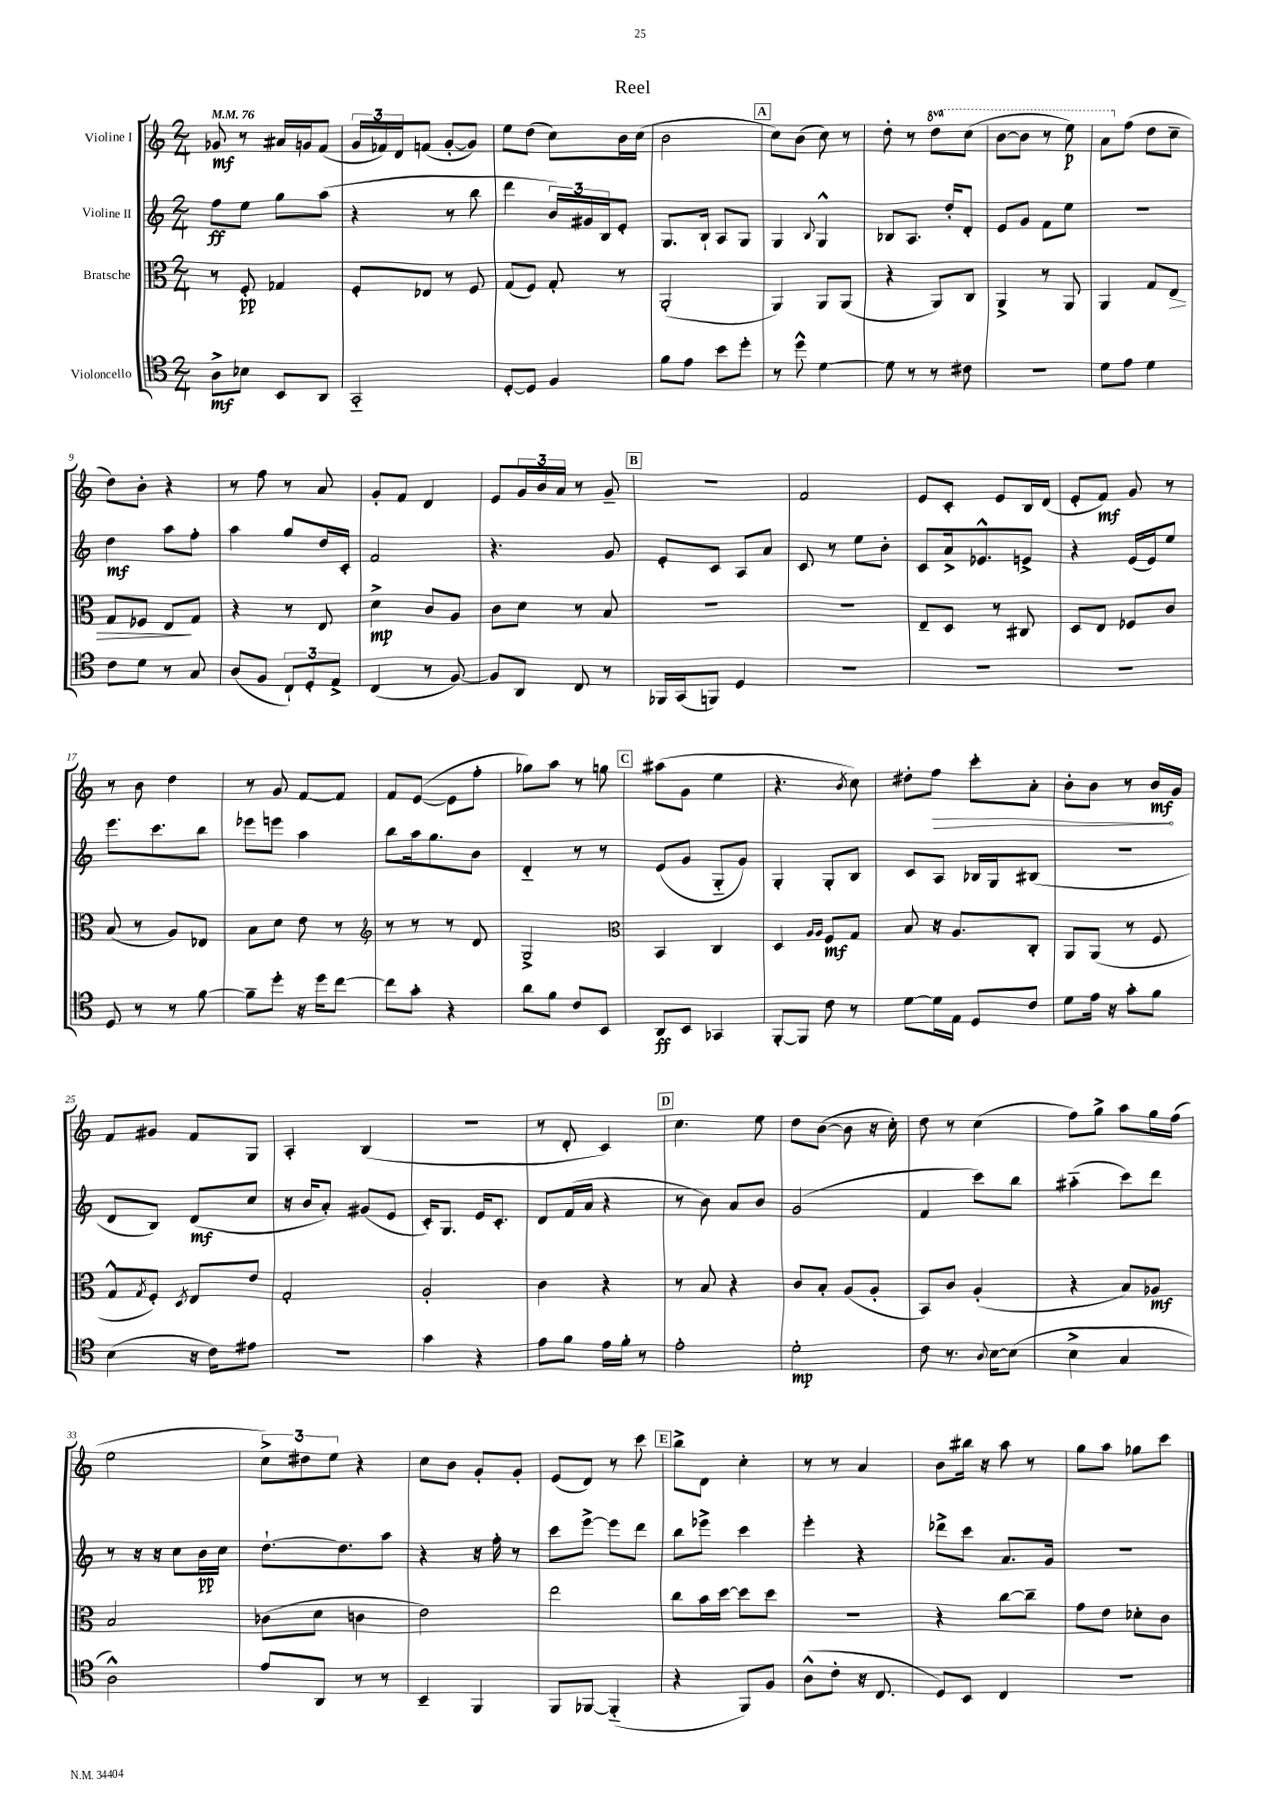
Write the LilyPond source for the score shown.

\header { title = "Reel" }
<<
\new StaffGroup <<
\new Staff = "s0" \with { instrumentName = "Violine I" } {
    \clef treble \key c \major \numericTimeSignature \time 2/4 \set Staff.ottavationMarkups = #ottavation-simple-ordinals \tempo 4 = 76
    ges'8\mf r8 ais'16 g'16 f'8( |
    \tuplet 3/2 { g'16 fes'16) d'16 } f'8( g'8~-. g'8) |
    e''8 d''8( c''8) b'16 c''16( |
    b'2 |
    \mark \markup { \box "A" } c''8) b'8( c''8) r8 |
    d''8-. r8 \ottava #1 d'''8 c'''8( |
    b''8~ b''8 r8 e'''8\p) |
    a''8 \ottava #0 f''8( d''8 c''8-- |
    d''8) b'8-. r4 |
    r8 f''8 r8 a'8 |
    g'8-. f'8 d'4 |
    e'8 \tuplet 3/2 { g'16 b'16 a'16 } r8 g'8-- |
    \mark \markup { \box "B" } R2 |
    f'2 |
    e'8 c'8-. e'8 b16 d'16( |
    e'8-. f'8\mf) g'8 r8 |
    r8 b'8 d''4 |
    r8 g'8 f'8~ f'8 |
    f'8 e'8~( e'8 f''8-. |
    ges''8) a''8 r8 g''8 |
    \mark \markup { \box "C" } ais''8( g'8 e''4 |
    r4. \acciaccatura { b'8 } c''8) |
    dis''8-. \once \override Hairpin.circled-tip = ##t f''8\> c'''8-. a'8-. |
    b'8-. b'8 r8 b'16\mf\! g'16 |
    f'8 gis'8 f'8 g8 |
    a4-. b4( |
    r2 |
    r8 d'8-. c'4) |
    \mark \markup { \box "D" } c''4. e''8 |
    d''8 b'8~( b'8 r16 c''16-.) |
    d''8 r8 c''4( |
    f''8) g''8-> a''8 g''16 f''16( |
    e''2 |
    \tuplet 3/2 { c''8->) dis''8 e''8 } r4 |
    c''8 b'8 g'8-. g'8-. |
    e'8( d'8) r8 c'''8 |
    \mark \markup { \box "E" } b''8-> d'8 c''4-. |
    r8 r8 a'4 |
    b'8 bis''16 r16 a''8 r8 |
    g''8 a''8 ges''8 c'''8 \bar "|." |
}
\new Staff = "s1" \with { instrumentName = "Violine II" } {
    \clef treble \key c \major \numericTimeSignature \time 2/4
    f''8\ff e''8 g''8 a''8( |
    r4 r8 b''8 |
    d'''4 \tuplet 3/2 { b'16) gis'16 b16 } e'8-. |
    g8. b16-! a8 g8 |
    \mark \markup { \box "A" } g4 \appoggiatura { b8 } g4-^ |
    bes8 a8. d''16-. d'8-. |
    e'8 g'8 f'8 e''8 |
    R2 |
    d''4\mf a''8 f''8-. |
    a''4 g''8 d''16 c'16-. |
    f'2 |
    r4. g'8 |
    \mark \markup { \box "B" } e'8-. c'8 a8 a'8 |
    c'8 r8 e''8 b'8-. |
    c'8 a'16-> ees'8.-^ e'8-> |
    r4 e'16( e'16) e''8 |
    e'''8. c'''8. b''8 |
    ees'''8 e'''8 a''4 |
    b''8 a''16 g''8. b'8 |
    d'4-_ r8 r8 |
    \mark \markup { \box "C" } e'8( g'8 g8-_ g'8) |
    g4-. g8-. b8 |
    c'8 a8 bes16 g16 bis8( |
    R2 |
    d'8 b8) d'8\mf( c''8 |
    r16 b'16 a'8-.) gis'8( e'8 |
    c'16-.) g8. e'16 c'8.-. |
    d'8 f'16( a'16 r4 |
    \mark \markup { \box "D" } r8 b'8) a'8 b'8 |
    g'2( |
    f'4 c'''8) b''8 |
    ais''4-_( c'''8) d'''8 |
    r8 r16 r16 c''8 b'16\pp c''16 |
    d''8.~-! d''8. a''8 |
    r4 r16 f''16-. r8 |
    c'''8 e'''8~-> e'''8 d'''8 |
    \mark \markup { \box "E" } b''8 ees'''8-> c'''4 |
    e'''4-. r4 |
    des'''8-> c'''8 a'8. g'16 |
    r2 \bar "|." |
}
\new Staff = "s2" \with { instrumentName = "Bratsche" } {
    \clef alto \key c \major \numericTimeSignature \time 2/4
    r8 f8-.\pp ges4 |
    f8-. ees8 r8 f8 |
    g8( f8) g8-. r8 |
    a,2-.( |
    \mark \markup { \box "A" } a,4) a,8 a,8( |
    r4 a,8) c8 |
    a,4-> r8 a,8 |
    a,4 g8 e8\> |
    g8 fes8 e8\! g8 |
    r4 r8 e8 |
    d'4->\mp c'8 a8 |
    c'8 d'8 r8 b8 |
    \mark \markup { \box "B" } R2 |
    R2 |
    e8-- d8 r8 cis8 |
    d8 e8 fes8 c'8 |
    b8( r8 a8) ees8 |
    b8 d'8 e'8 r8 |
    \clef treble r8 r8 r8 d'8 |
    g2-> |
    \mark \markup { \box "C" } \clef alto b,4 c4 |
    d4 \grace { a16 a16 } f8\mf g8 |
    b8 r16 a8. c8-. |
    a,8 a,8( r8 f8 |
    g8-^ \acciaccatura { g8 } f8-.) \acciaccatura { d8 } e8 e'8 |
    g2-. |
    a2-. |
    c'4 r4 |
    \mark \markup { \box "D" } r8 b8 r4 |
    c'8 b8-. a8( a8-. |
    b,8) c'8 a4-.( |
    r4 b8) aes8\mf |
    b2 |
    ces'8( d'8 c'4 |
    e'2) |
    e''2 |
    \mark \markup { \box "E" } c''8 b'16 d''16~ d''8 d''8 |
    R2 |
    r4 c''8~ c''8-- |
    g'8 e'8 des'8-. c'8 \bar "|." |
}
\new Staff = "s3" \with { instrumentName = "Violoncello" } {
    \clef tenor \key c \major \numericTimeSignature \time 2/4
    a8->\mf bes8 b,8 a,8 |
    g,2-_ |
    d8~-. d8 f4 |
    f'8 e'8 b'8 d''8-. |
    \mark \markup { \box "A" } r8 d''8-^ d'4~ |
    d'8 r8 r8 cis'8 |
    r2 |
    d'8 e'8 d'4 |
    c'8 d'8 r8 g8 |
    a8( f8 \tuplet 3/2 { c8-!) d8-. e8-> } |
    c4( r8 f8~) |
    f8 a,8 c8 r8 |
    \mark \markup { \box "B" } fes,16 g,16( f,8) d4 |
    R2 |
    R2 |
    R2 |
    d8 r8 r8 f'8~ |
    f'8-- d''8-. r16 d''16 c''8~ |
    c''8 g'8-. r4 |
    a'8 f'8 c'8 b,8 |
    \mark \markup { \box "C" } a,8\ff b,8 ges,4 |
    f,8~-. f,8 c'8 r8 |
    d'8~ d'16 e16 d8 c'8 |
    d'8 e'16 r16 g'8-. f'8 |
    b4( r16 c'16) eis'8 |
    R2 |
    g'4 r4 |
    e'8 f'8 e'16 f'16-. r8 |
    \mark \markup { \box "D" } e'2-. |
    d'2-.\mp |
    c'8 r8. \appoggiatura { a8 } b16~ b8( |
    b4-> g4 |
    a2-^) |
    e'8 a,8 r8 r8 |
    b,4-- f,4 |
    f,8 fes,8~ fes,4-_( |
    \mark \markup { \box "E" } r4 f,8) f8 |
    a8-^( c'8-. r16 c8. |
    d8) b,8 c4 |
    r2 \bar "|." |
}
>>
>>
